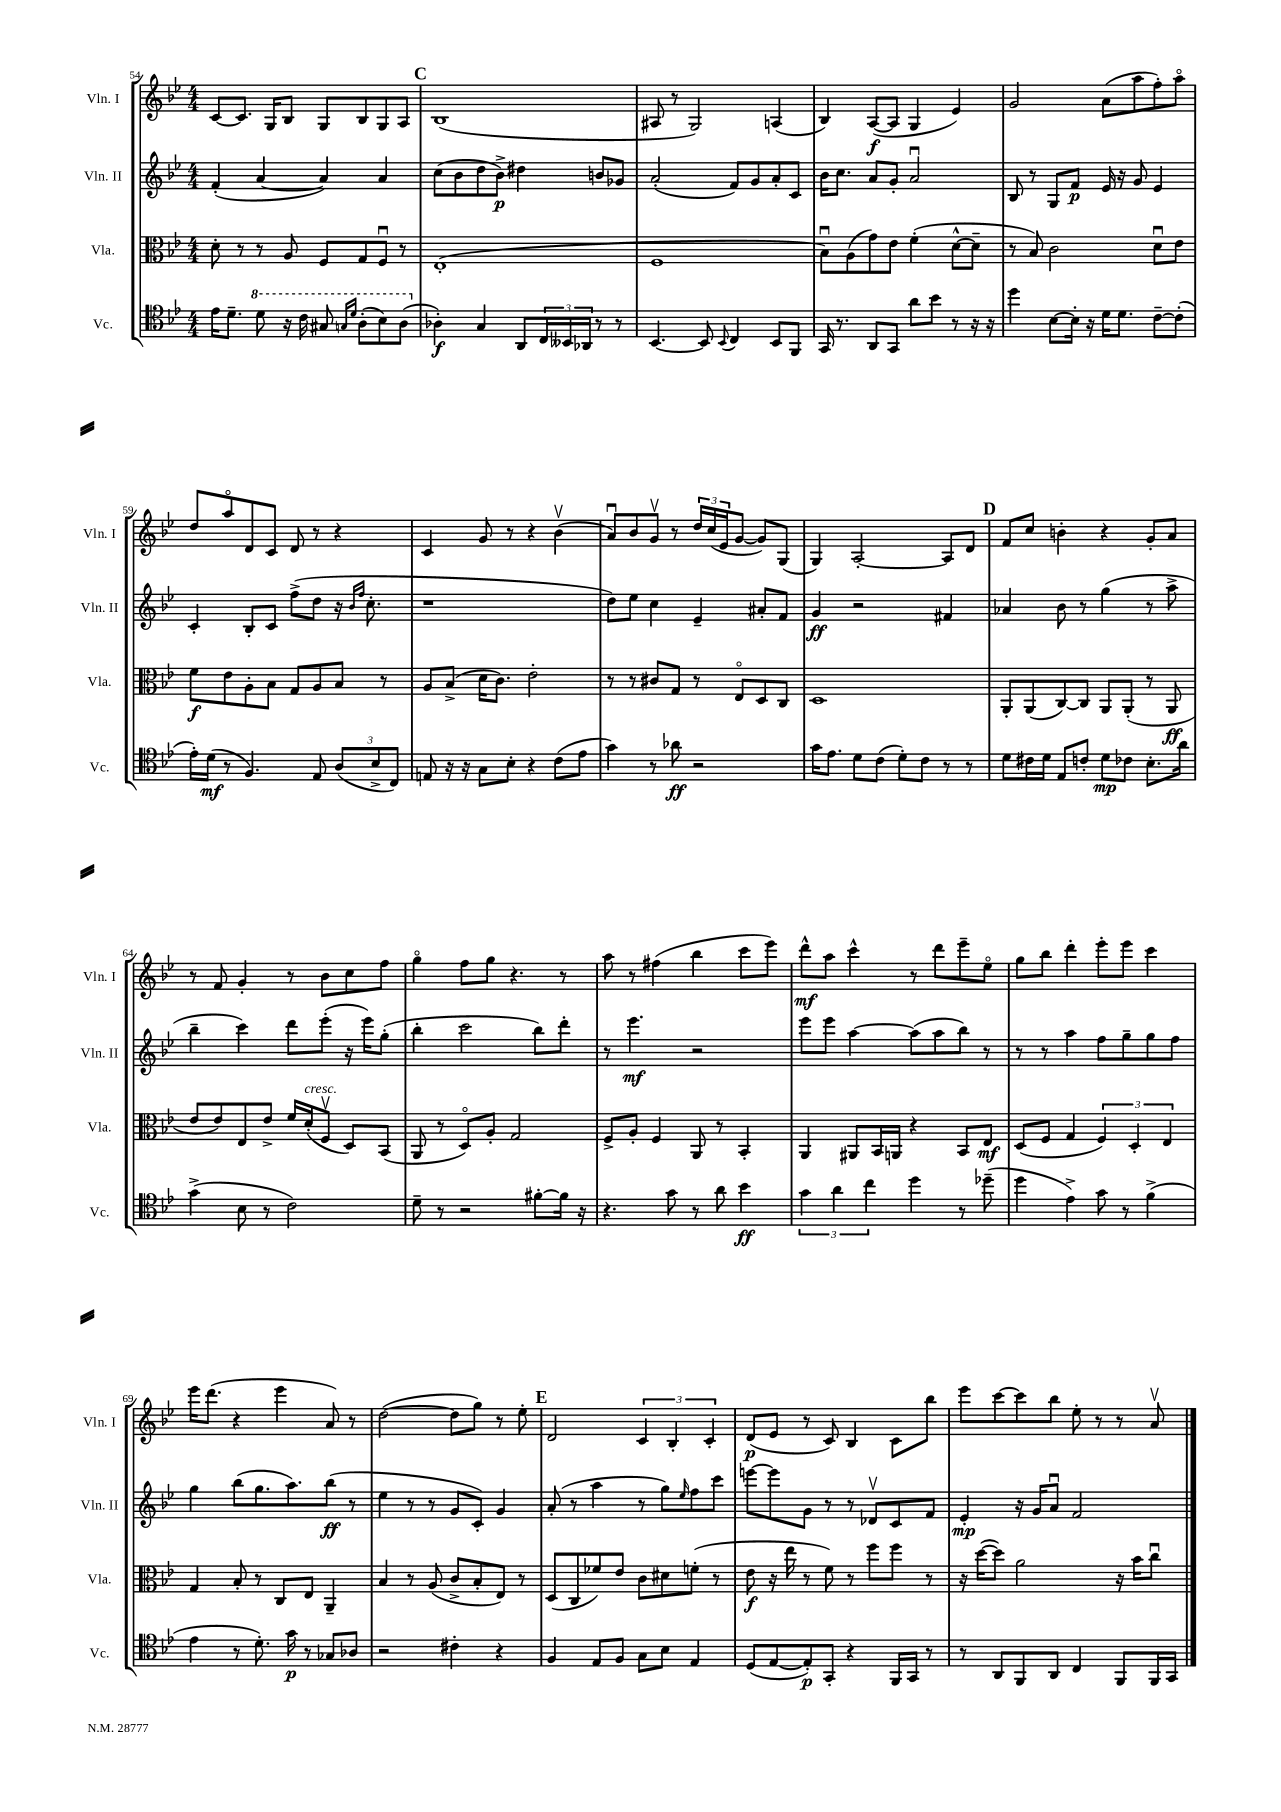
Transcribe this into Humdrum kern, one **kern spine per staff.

**kern	**dynam	**kern	**dynam	**kern	**dynam	**kern	**dynam
*part4	*part4	*part3	*part3	*part2	*part2	*part1	*part1
*staff4	*staff4	*staff3	*staff3	*staff2	*staff2	*staff1	*staff1
*I"Vc.	*	*I"Vla.	*	*I"Vln. II	*	*I"Vln. I	*
*I'Vc.	*	*I'Vla.	*	*I'Vln. II	*	*I'Vln. I	*
*clefC4	*	*clefC3	*	*clefG2	*	*clefG2	*
*k[b-e-]	*	*k[b-e-]	*	*k[b-e-]	*	*k[b-e-]	*
*M4/4	*	*M4/4	*	*M4/4	*	*M4/4	*
=54	=54	=54	=54	=54	=54	=54	=54
16e-\KL	.	8d'\	.	(4f'/	.	[8c/L	.
8.d~\J	.	.	.	.	.	.	.
.	.	8r	.	.	.	8.c/J]	.
*8va	*	*	*	*	*	*	*
8dd\	.	8r	.	[4a/	.	.	.
.	.	.	.	.	.	16G/KL	.
16r	.	8A/	.	.	.	8B-/J	.
16cc\	.	.	.	.	.	.	.
8g#X/	.	8F/L	.	4a/])	.	8G/L	.
16qqgn/LL	.	.	.	.	.	.	.
16qqdd/JJ	.	.	.	.	.	.	.
(8a'\L	.	8G/	.	.	.	8B-/	.
8b-\)	.	8Fu/J	.	4a/	.	8G/	.
(8a\J	.	8r	.	.	.	8A/J	.
!!LO:REH:place=s1:t=C
=55	=55	=55	=55	=55	=55	=55	=55
*X8va	*	*	*	*	*	*	*
4A-X'\)	f	(1E-'	.	(8cc\L	.	(1B-	.
.	.	.	.	8b-\	.	.	.
4G/	.	.	.	8dd\	.	.	.
.	.	.	.	8b-^\J)	p	.	.
8AA/L	.	.	.	4dd#X\	.	.	.
24C/L	.	.	.	.	.	.	.
24BB--X/	.	.	.	.	.	.	.
24AA-X/JJ	.	.	.	.	.	.	.
8r	.	.	.	8bn/L	.	.	.
8r	.	.	.	8g-X/J	.	.	.
=56	=56	=56	=56	=56	=56	=56	=56
[4.BB-/	.	1F	.	(2a'/	.	8A#X/	.
.	.	.	.	.	.	8r	.
.	.	.	.	.	.	2G/)	.
8BB-/]	.	.	.	.	.	.	.
8qqBB-/	.	.	.	.	.	.	.
4C/	.	.	.	8f/L)	.	.	.
.	.	.	.	8g/	.	.	.
8BB-/L	.	.	.	8a'/	.	(4An/	.
8FF/J	.	.	.	8c/J	.	.	.
=57	=57	=57	=57	=57	=57	=57	=57
16GG/	.	8B-u\L)	.	16b-\KL	.	4B-/)	.
8.r	.	.	.	8.cc\J	.	.	.
.	.	(8A\	.	.	.	.	.
8AA/L	.	8g\)	.	8a/L	.	([8A/L	f
8GG/J	.	8e-\J	.	8g'/J	.	8A/J]	.
8a\L	.	(4f'\	.	2au/	.	4G/	.
8b-\J	.	.	.	.	.	.	.
8r	.	[8d^^\L	.	.	.	4e-/)	.
16r	.	8d~\J]	.	.	.	.	.
16r	.	.	.	.	.	.	.
=58	=58	=58	=58	=58	=58	=58	=58
4dd\	.	8r	.	8B-/	.	2g/	.
.	.	8B-/)	.	8r	.	.	.
[8B-\L	.	2c\	.	8G/L	.	.	.
16B-'\Jk]	.	.	.	8f/J	p	.	.
16r	.	.	.	.	.	.	.
16d\KL	.	.	.	16e-/	.	(8a\L	.
8.d\J	.	.	.	16r	.	.	.
.	.	.	.	8g/	.	8aa\	.
[8c~\L	.	8du\L	.	4e-/	.	8ff'\)	.
(8c'\J]	.	8e-\J	.	.	.	8aa\J	.
!!LO:LB:g=z
=59	=59	=59	=59	=59	=59	=59	=59
16e-'\LL)	.	8f\L	f	4c'/	.	8dd/L	.
(16d\JJ	mf	.	.	.	.	.	.
8r	.	8e-\	.	.	.	8aa/	.
4.F/)	.	8A'\	.	8B-'/L	.	8d/	.
.	.	8B-\J	.	8c/J	.	8c/J	.
.	.	8G/L	.	(8ff^\L	.	8d/	.
8E-/	.	8A/	.	8dd\J	.	8r	.
(12A/L	.	8B-/J	.	16r	.	4r	.
.	.	.	.	16qqb-/LL	.	.	.
.	.	.	.	16qqff/JJ	.	.	.
.	.	.	.	8.cc'\	.	.	.
12B-^/	.	.	.	.	.	.	.
.	.	8r	.	.	.	.	.
12C/J)	.	.	.	.	.	.	.
=60	=60	=60	=60	=60	=60	=60	=60
8En/	.	8A/L	.	1r	.	4c/	.
16r	.	(8B-^/J	.	.	.	.	.
16r	.	.	.	.	.	.	.
8G\L	.	16d\KL	.	.	.	8g/	.
.	.	8.c\J)	.	.	.	.	.
8B-'\J	.	.	.	.	.	8r	.
4r	.	2e-'\	.	.	.	4r	.
(8c\L	.	.	.	.	.	(4b-v\	.
8e-\J	.	.	.	.	.	.	.
=61	=61	=61	=61	=61	=61	=61	=61
4g\)	.	8r	.	8dd\L)	.	8au/L)	.
.	.	8r	.	8ee-\J	.	8b-/	.
8r	.	8c#X/L	.	4cc\	.	8gv/J	.
8a-X\	ff	8G/J	.	.	.	8r	.
2r	.	8r	.	4e-~/	.	24dd/LL	.
.	.	.	.	.	.	(24cc/	.
.	.	.	.	.	.	24e-/J	.
.	.	8E-/L	.	.	.	[8g/J	.
.	.	8D/	.	8a#X'/L	.	8g/L])	.
.	.	8C/J	.	8f/J	.	(8G/J	.
=62	=62	=62	=62	=62	=62	=62	=62
16g\KL	.	1D	.	4g/	ff	4G/)	.
8.e-\J	.	.	.	.	.	.	.
8d\L	.	.	.	2r	.	[2A'/	.
(8c\J	.	.	.	.	.	.	.
8d'\L)	.	.	.	.	.	.	.
8c\J	.	.	.	.	.	.	.
8r	.	.	.	4f#X/	.	8A/L]	.
8r	.	.	.	.	.	8d/J	.
!!LO:REH:place=s1:t=D
=63	=63	=63	=63	=63	=63	=63	=63
8d\L	.	8AA'/L	.	4a-X/	.	8f/L	.
16c#X\L	.	(8AA/	.	.	.	8cc/J	.
16d\JJ	.	.	.	.	.	.	.
8E-/L	.	[8C/)	.	8b-\	.	4bn'\	.
8cn'/J	.	8C/J]	.	8r	.	.	.
8d\L	mp	8AA/L	.	(4gg\	.	4r	.
8c-X\J	.	(8AA'/J	.	.	.	.	.
8.B-'\L	.	8r	.	8r	.	8g'/L	.
.	.	8AA/	ff	8aa^\	.	8a/J	.
16a\Jk	.	.	.	.	.	.	.
!!LO:LB:g=z
=64	=64	=64	=64	=64	=64	=64	=64
(4g^\	.	8e-/L	.	4bb-~\	.	8r	.
.	.	8e-/)	.	.	.	8f/	.
8B-\	.	8E-/	.	4ccc\)	.	4g'/	.
8r	.	8e-^/J	.	.	.	.	.
2c\)	.	16f/LL	.	8ddd\L	.	8r	.
!	!	!LO:TX:a:i:t=cresc.	!	!	!	!	!
.	.	(16d'/J	.	.	.	.	.
.	.	8Fv/J	.	(8eee-'\J	.	8b-\L	.
.	.	8D/L)	.	16r	.	8cc\	.
.	.	.	.	16eee-\KL)	.	.	.
.	.	(8BB-/J	.	(8gg'\J	.	8ff\J	.
=65	=65	=65	=65	=65	=65	=65	=65
8d~\	.	8AA/	.	4bb-'\	.	4gg\	.
8r	.	8r	.	.	.	.	.
2r	.	8D/L)	.	2ccc\	.	8ff\L	.
.	.	8A'/J	.	.	.	8gg\J	.
.	.	2G/	.	.	.	4.r	.
[8f#X'\L	.	.	.	8bb-\L)	.	.	.
16f#\Jk]	.	.	.	8ddd'\J	.	8r	.
16r	.	.	.	.	.	.	.
=66	=66	=66	=66	=66	=66	=66	=66
4.r	.	8F^/L	.	8r	.	8aa\	.
.	.	8A'/J	.	4.eee-\	mf	8r	.
.	.	4F/	.	.	.	(4ff#X\	.
8g\	.	.	.	.	.	.	.
8r	.	8AA/	.	2r	.	4bb-\	.
8a\	.	8r	.	.	.	.	.
4b-\	ff	4BB-'/	.	.	.	8ccc\L	.
.	.	.	.	.	.	8eee-\J)	.
=67	=67	=67	=67	=67	=67	=67	=67
6g\	.	4AA/	.	8eee-\L	.	8ddd^^\L	mf
.	.	.	.	8eee-\J	.	8aa\J	.
6a\	.	.	.	.	.	.	.
.	.	8AA#X/L	.	[4aa\	.	4ccc^^\	.
6cc\	.	.	.	.	.	.	.
.	.	16BB-/L	.	.	.	.	.
.	.	16AAn/JJ	.	.	.	.	.
4dd\	.	4r	.	(8aa\L]	.	8r	.
.	.	.	.	8aa\	.	8ddd\L	.
8r	.	8BB-/L	.	8bb-\J)	.	8eee-~\	.
(8dd-X~\	.	8E-/J	mf	8r	.	8ee-\J	.
=68	=68	=68	=68	=68	=68	=68	=68
4dd\	.	(8D/L	.	8r	.	8gg\L	.
.	.	8F/J	.	8r	.	8bb-\J	.
4e-^\)	.	4G/	.	4aa\	.	4ddd'\	.
8g\	.	6F/)	.	8ff\L	.	8eee-'\L	.
8r	.	.	.	8gg~\	.	8eee-\J	.
.	.	6D'/	.	.	.	.	.
(4f^\	.	.	.	8gg\	.	4ccc\	.
.	.	6E-/	.	.	.	.	.
.	.	.	.	8ff\J	.	.	.
!!LO:LB:g=z
=69	=69	=69	=69	=69	=69	=69	=69
4e-\	.	4G/	.	4gg\	.	16eee-\KL	.
.	.	.	.	.	.	(8.ddd\J	.
8r	.	8B-'/	.	(8bb-\L	.	4r	.
8.d'\)	.	8r	.	8.gg\	.	.	.
.	.	8C/L	.	.	.	4eee-\	.
16g\	p	.	.	8.aa\)	.	.	.
8r	.	8E-/J	.	.	.	.	.
8G-X/L	.	4AA~/	.	(8bb-\J	ff	8a/)	.
8A-X/J	.	.	.	8r	.	8r	.
=70	=70	=70	=70	=70	=70	=70	=70
2r	.	4B-/	.	4ee-\	.	([2dd\	.
.	.	8r	.	8r	.	.	.
.	.	(8A/	.	8r	.	.	.
4c#X'\	.	8c^/L	.	8g/L	.	8dd\L]	.
.	.	8B-'/	.	8c'/J)	.	8gg\J)	.
4r	.	8E-/J)	.	4g/	.	8r	.
.	.	8r	.	.	.	8ee-'\	.
!!LO:REH:place=s1:t=E
=71	=71	=71	=71	=71	=71	=71	=71
4F/	.	(8D/L	.	(8a'/	.	2d/	.
.	.	8C/	.	8r	.	.	.
8E-/L	.	8f-X/)	.	4aa\	.	.	.
8F/J	.	8e-/J	.	.	.	.	.
8G\L	.	8c\L	.	8r	.	6c/	.
8B-\J	.	8d#X\	.	8gg\L)	.	.	.
.	.	.	.	.	.	6B-'/	.
.	.	.	.	16qqee-/	.	.	.
4E-/	.	(8fn'\J	.	8ff\	.	.	.
.	.	.	.	.	.	6c'/	.
.	.	8r	.	8ccc\J	.	.	.
=72	=72	=72	=72	=72	=72	=72	=72
(8D/L	.	8e-\	f	[8eeen\L	.	(8d/L	p
[8E-/	.	16r	.	8eee\]	.	8e-/J	.
.	.	16ee-\	.	.	.	.	.
8E-'/])	p	8r	.	8g\J	.	8r	.
8GG'/J	.	8f\)	.	8r	.	8c/)	.
4r	.	8r	.	8r	.	4B-/	.
.	.	8ff\L	.	8d-Xv/L	.	.	.
16FF/LL	.	8ff\J	.	8c/	.	8c\L	.
16GG/JJ	.	.	.	.	.	.	.
8r	.	8r	.	8f/J	.	8bb-\J	.
=73	=73	=73	=73	=73	=73	=73	=73
8r	.	16r	.	4e-'/	mp	8eee-\L	.
.	.	([16dd\KL	.	.	.	.	.
8AA/L	.	8dd\J])	.	.	.	[8ccc\	.
8FF/	.	2a\	.	16r	.	8ccc\]	.
.	.	.	.	16g/KL	.	.	.
8AA/J	.	.	.	8au/J	.	8bb-\J	.
4C/	.	.	.	2f/	.	8ee-'\	.
.	.	.	.	.	.	8r	.
8FF/L	.	16r	.	.	.	8r	.
.	.	16b-\KL	.	.	.	.	.
16FF/L	.	8ccu\J	.	.	.	8av/	.
16GG/JJ	.	.	.	.	.	.	.
==	==	==	==	==	==	==	==
*-	*-	*-	*-	*-	*-	*-	*-
